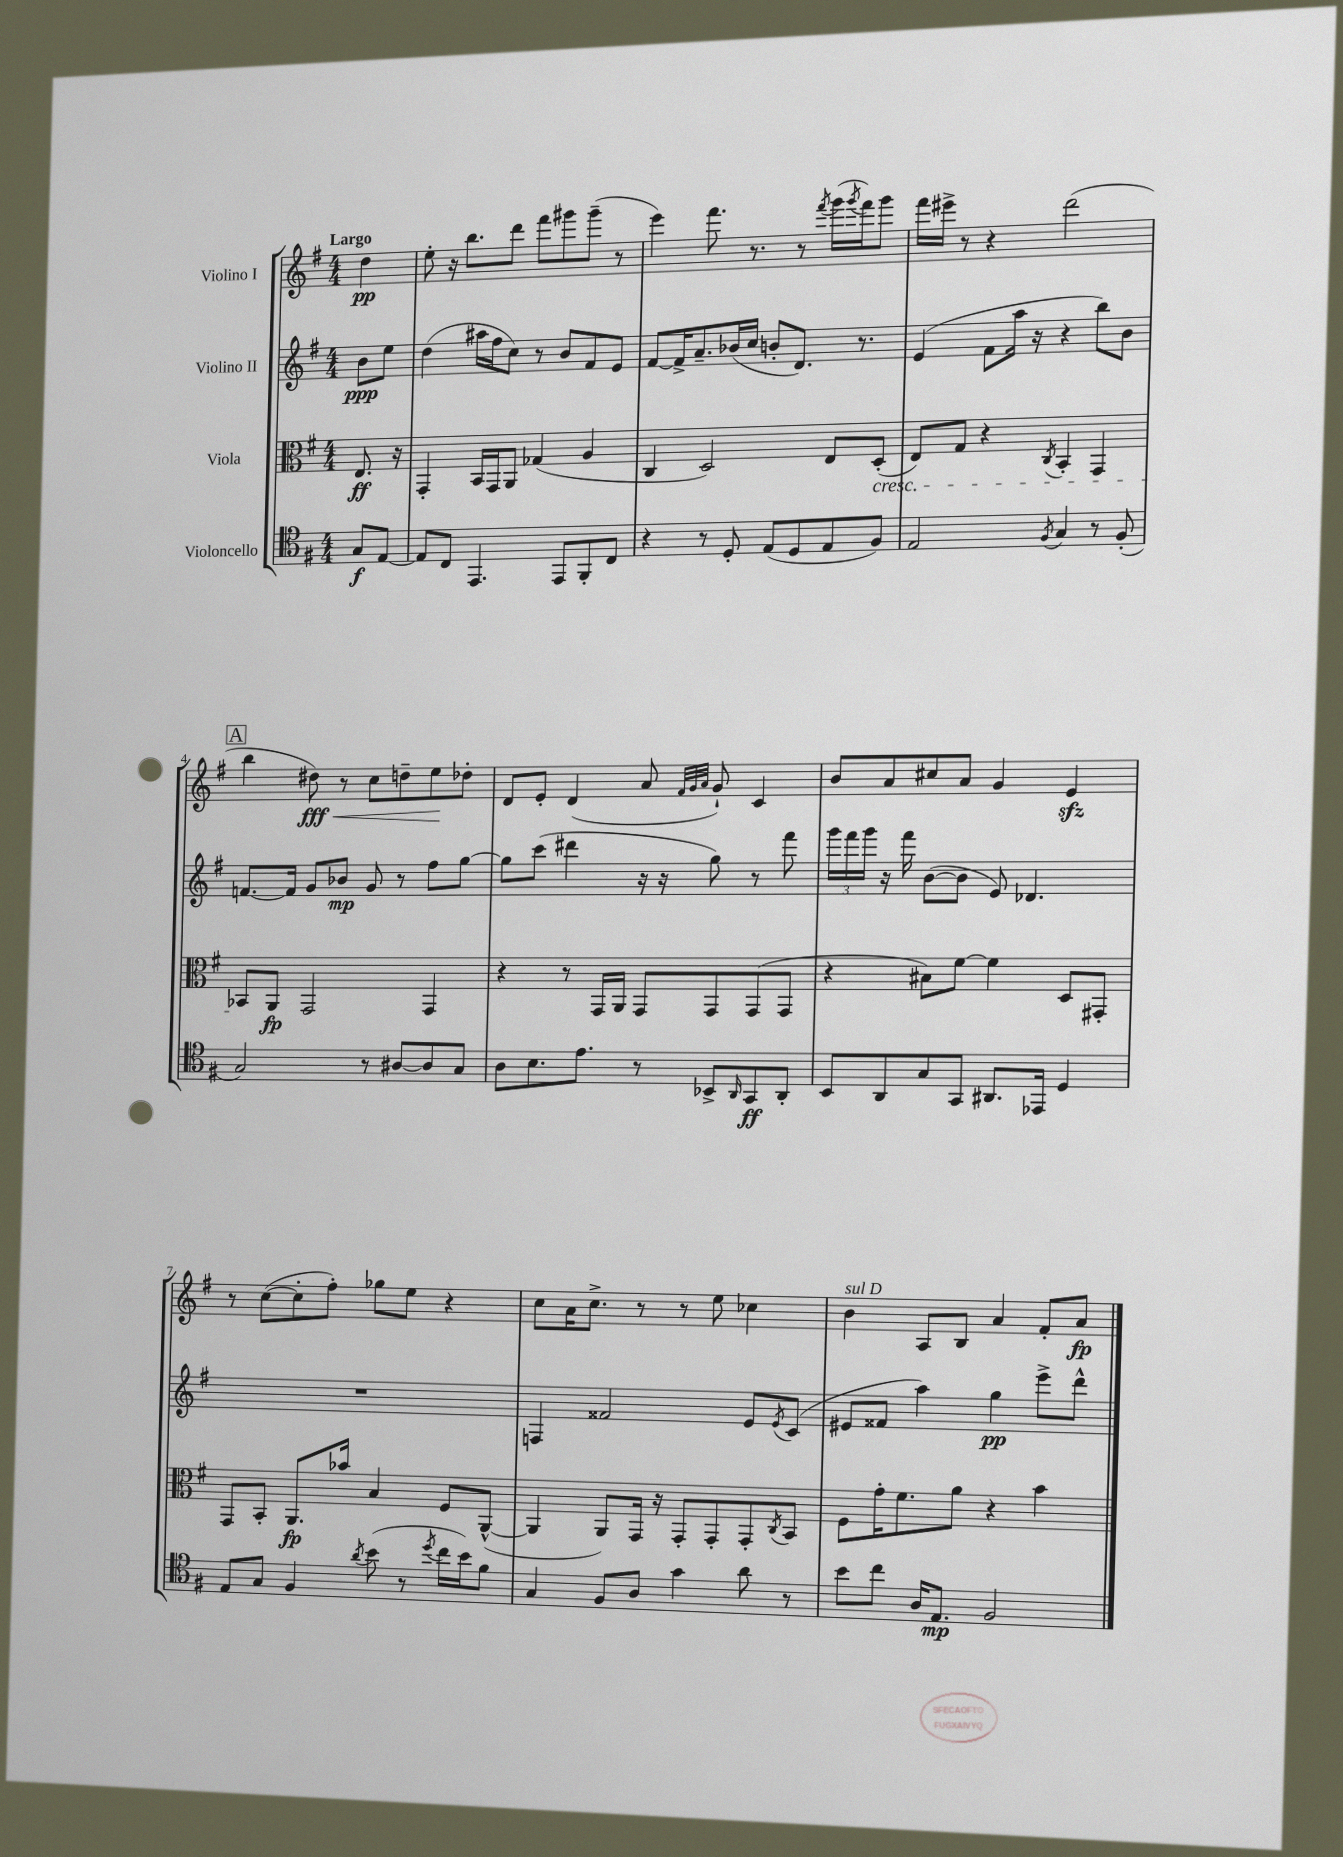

**kern	**kern	**kern	**kern
*staff4	*staff3	*staff2	*staff1
*clefC4	*clefC3	*clefG2	*clefG2
*k[f#]	*k[f#]	*k[f#]	*k[f#]
*M4/4	*M4/4	*M4/4	*M4/4
8G/L	8.E/	8b\L	4dd\
[8E/J	.	8ee\J	.
.	16r	.	.
=	=	=	=
8E/]L	4GG'/	(4dd\	8ee'\
8C/J	.	.	16r
.	.	.	8.bb\L
4.EE/	16BB/LL	16aa#\LL	.
.	16GG/J	16ff#\J	.
.	8AA/J	8cc\J)	8ddd\J
.	(4G-/	8r	8fff#\L
8EE/L	.	8b/L	8ggg#\
8FF#'/	4A/	8f#/	(8ggg#~\J
8C/J	.	8e/J	8r
=	=	=	=
4r	4C/	[8f#/L	4eee\)
.	.	16f#^/]K	.
.	.	8.a~/	.
8r	2D/)	.	8.fff#\
8D'/	.	(16b-/L	.
.	.	16cc/JJ	8.r
(8E/L	.	8b'/L	.
8D/	.	8.d/J)	8r
.	.	.	8qfff#/
8E/	8E/L	.	(16ggg\LL
.	.	.	8qggg/
.	.	8.r	16fff#\J)
8F#/J)	(8D'/J	.	8ggg\J
=	=	=	=
2E/	8E/L)	(4e/	16fff#\LL
.	.	.	16eee#^\JJ
.	8G/J	.	8r
.	4r	8f#\L	4r
.	.	16aa\Jk	.
.	.	16r	.
8qF#/	8qC/	.	.
4G/	4BB'/	4r	(2ddd\
8r	4GG/	8bb\L)	.
(8F#'/	.	8b\J	.
=	=	=	=
2G/)	8BB-/L	[8.f/L	4bb\
.	8AA/J	.	.
.	.	16f/]Jk	.
.	2GG/	8g/L	8dd#\)
.	.	8b-/J	8r
8r	.	8g/	8cc\L
[8A#/L	.	8r	8dd~\
8A#/]	4GG/	8ff#\L	8ee\
8G/J	.	[8gg\J	8dd-'\J
=	=	=	=
8A\L	4r	8gg\]L	8d/L
8.B\	.	(8ccc\J	8e'/J
.	8r	4ddd#\	(4d/
8.e\J	.	.	.
.	16GG/LL	.	.
.	16AA/JJ	.	.
8r	8GG/L	16r	8a/
.	.	16r	.
.	.	.	32qqf#/LLL
.	.	.	32qqg/
.	.	.	32qqa/JJJ
8BB-^/L	8GG/	8gg\)	8g`/)
16qqAA/	.	.	.
8GG/	(8GG/	8r	4c/
8AA'/J	8GG/J	8fff#\	.
=	=	=	=
8BB/L	4r	24ggg\LL	8b/L
.	.	24fff#\	.
.	.	24ggg\JJ	.
8AA/	.	16r	8a/
.	.	16fff#\	.
8G/	8B#\L)	([8b\L	8cc#/
8GG/J	[8f#\J	8b\]J	8a/J
8.AA#/L	4f#\]	8e/)	4g/
.	.	4.d-/	.
16EE-/Jk	.	.	.
4D/	8D/L	.	4e/
.	8GG#'/J	.	.
=	=	=	=
8E/L	8GG/L	1r	8r
8G/J	8BB'/J	.	([8cc\L
4F#/	8.AA/L	.	8cc'\]
.	.	.	8ff#'\J)
.	16b-/Jk	.	.
8qa/	.	.	.
(8b\	4B/	.	8gg-\L
8r	.	.	8ee\J
8qdd/	.	.	.
16cc\LL	8F#/L	.	4r
16b\J)	.	.	.
8f#\J	([8AA^^/J	.	.
=	=	=	=
4G/	4AA/]	4F/	8cc\L
.	.	.	16a\K
.	.	.	8.cc^\J
8F#/L	8AA/L)	2f##/	.
8A/J	16GG/Jk	.	8r
.	16r	.	.
4g\	8GG'/L	.	8r
.	8GG'/	.	8ee\
8a\	8GG'/	8e/L	4cc-\
.	8qC/	8qe/	.
8r	8BB/J	(8c/J	.
=	=	=	=
8b\L	8F#\L	8e#/L	4b\
8cc\J	16g'\K	8f##/J	.
.	8.f#\	.	.
16A/LK	.	4aa\)	8A/L
8.E/J	.	.	.
.	8a\J	.	8B/J
2F#/	4r	4gg\	4a/
.	4b\	8eee^\L	8f#'/L
.	.	8ddd^^\J	8a/J
==	==	==	==
*-	*-	*-	*-
